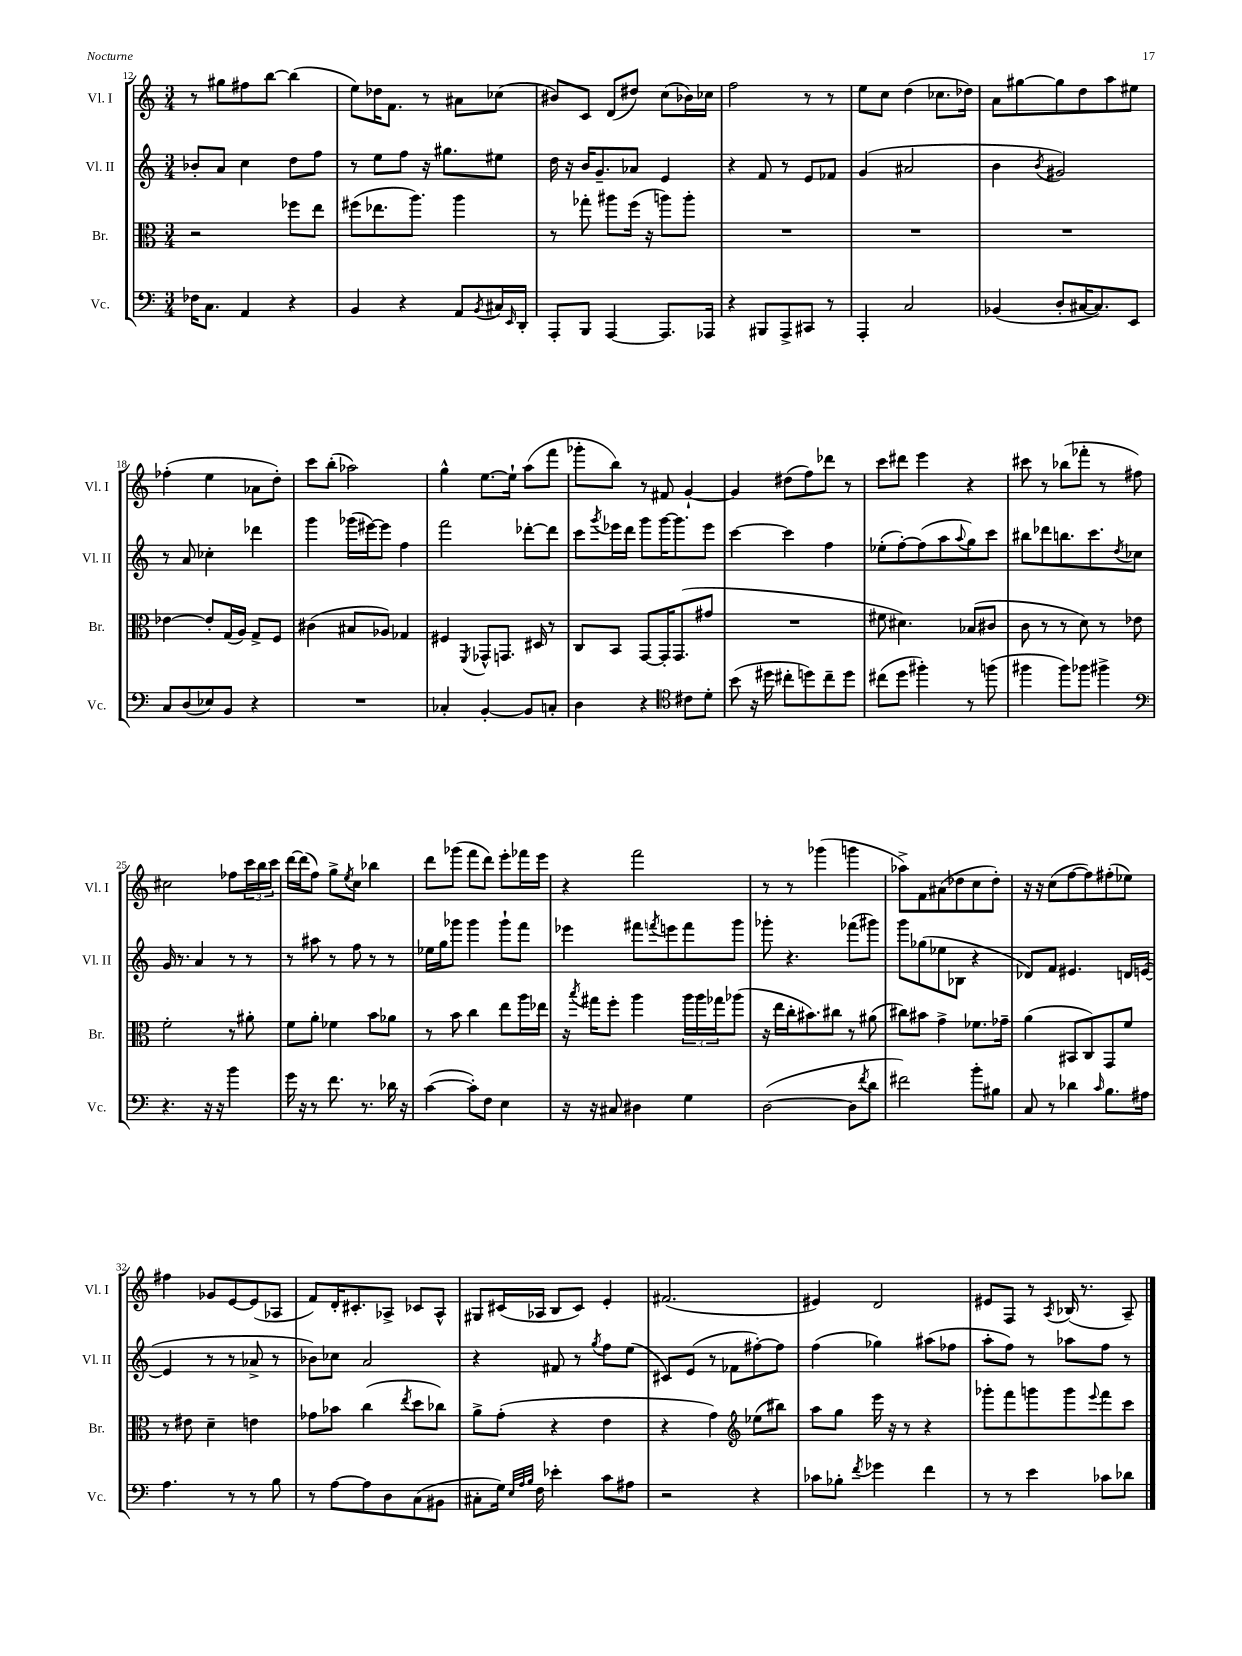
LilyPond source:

<<
\new StaffGroup <<
\new Staff = "s0" \with { instrumentName = "Vl. I" shortInstrumentName = "Vl. I" } {
    \clef treble \key c \major \numericTimeSignature \time 3/4
    r8 gis''8 fis''8 b''8~ b''4( |
    e''8) des''16 f'8. r8 ais'8 ces''8( |
    bis'8) c'8 d'8( dis''8) c''8( bes'16) ces''16 |
    f''2 r8 r8 |
    e''8 c''8 d''4( ces''8. des''16) |
    a'8 gis''8~ gis''8 d''8 a''8 eis''8 |
    fes''4-.( e''4 aes'8 d''8-.) |
    c'''8 b''8-.( aes''2) |
    g''4-^ e''8.~ e''16-! a''8( f'''8 |
    ges'''8-. b''8) r8 fis'8 g'4~-! |
    g'4 dis''8( f''8) des'''8 r8 |
    c'''8 dis'''8 e'''4 r4 |
    cis'''8 r8 bes''8( fes'''8-. r8 fis''8) |
    cis''2 fes''8 \tuplet 3/2 { c'''16 b''16 c'''16 } |
    d'''16~ d'''16( f''8) g''8-> \acciaccatura { e''8 } c''8 bes''4 |
    d'''8 ges'''8( f'''8 d'''8) e'''8-. fes'''16 e'''16 |
    r4 f'''2 |
    r8 r8 ges'''4( g'''4 |
    aes''8->) f'8 ais'8( des''8 c''8 des''8-.) |
    r16 r16 c''8( f''8~ f''8) fis''8-.( ees''8) |
    fis''4 ges'8 e'8~ e'8( aes8 |
    f'8) d'16-. cis'8.-. aes8-> ces'8 aes8-^ |
    gis8 cis'16( aes16 b8 cis'8) e'4-. |
    fis'2.( |
    eis'4) d'2 |
    eis'8 f8 r8 \acciaccatura { a8 } bes16( r8. a8--) \bar "|." |
}
\new Staff = "s1" \with { instrumentName = "Vl. II" shortInstrumentName = "Vl. II" } {
    \clef treble \key c \major \numericTimeSignature \time 3/4
    bes'8-. a'8 c''4 d''8 f''8 |
    r8 e''8 f''8 r16 gis''8. eis''8 |
    d''16 r16 b'16 g'8.-- aes'8 e'4 |
    r4 f'8 r8 e'8 fes'8 |
    g'4( ais'2 |
    b'4 \acciaccatura { b'8 } gis'2) |
    r8 a'8 ces''4-. des'''4 |
    g'''4 ges'''16( eis'''16~) eis'''8 f''4 |
    f'''2 des'''8~-. des'''8 |
    c'''8 \acciaccatura { g'''8 } ees'''16 d'''16 g'''8 g'''16~ g'''8. ees'''8 |
    c'''4~ c'''4 f''4 |
    ees''8-.( f''8~-.) f''8( a''8 \appoggiatura { a''8 } g''8) c'''8 |
    bis''8 des'''8 b''8. c'''8. \acciaccatura { d''8 } ces''8 |
    g'16 r8. a'4 r8 r8 |
    r8 ais''8 r8 f''8 r8 r8 |
    ees''16 g''16 ges'''8 ges'''4 ges'''8-! f'''8 |
    ees'''4 fis'''8 \acciaccatura { f'''8 } e'''8 f'''8 g'''8 |
    ges'''8-. r4. fes'''8( gis'''8) |
    g'''8 ges''8( ees''8 bes8 r4 |
    des'8) f'8 eis'4. d'16 e'16~( |
    e'4 r8 r8 aes'8-> r8 |
    bes'8) ces''8 a'2 |
    r4 fis'8 r8 \acciaccatura { g''8 } f''8 e''8( |
    cis'8) e'8( r8 fes'8 fis''8~-.) fis''8 |
    f''4( ges''4) ais''8( fes''8 |
    a''8-. f''8) r8 aes''8 f''8 r8 \bar "|." |
}
\new Staff = "s2" \with { instrumentName = "Br." shortInstrumentName = "Br." } {
    \clef alto \key c \major \numericTimeSignature \time 3/4
    r2 fes''8 e''8 |
    fis''8( ees''8. a''8.) a''4 |
    r8 ges''8-. ais''8 f''16( r16 a''8) a''8-. |
    R2. |
    R2. |
    R2. |
    ees'4~ ees'8-. g16( a16) g8-> f8 |
    cis'4( bis8 aes8) ges4 |
    fis4 \acciaccatura { f,8 } ges,8-^ g,8. dis16 r8 |
    c8 b,8 g,8~ g,16-. g,8.( gis'8 |
    R2. |
    fis'8 dis'4.) bes8( cis'8 |
    c'8 r8 r8 d'8) r8 ees'8 |
    f'2-. r8 ais'8-. |
    f'8 a'8-. fes'4 b'8 aes'8 |
    r8 b'8 c''4 e''8 a''16 ees''16 |
    r16 \acciaccatura { b''8 } gis''16 f''8-. a''4 \tuplet 3/2 { a''16 a''16 ges''16 } aes''8( |
    r16 e''16 c''16-. bis'8.) cis''8 r8 ais'8( |
    cis''8) bis'8 g'4-> fes'8. ges'16-- |
    a'4( bis,8 c8) g,8 f'8 |
    r8 eis'8 d'4-- e'4 |
    ges'8 bes'8 c''4( \acciaccatura { e''8 } d''8 ces''8) |
    a'8-> g'8-.( r4 e'4 |
    r4 g'4) \clef treble ees''8( bis''8) |
    a''8 g''8 e'''16 r16 r8 r4 |
    ges'''8-. f'''8 g'''8 g'''8 \appoggiatura { e'''8 } f'''8 c'''8 \bar "|." |
}
\new Staff = "s3" \with { instrumentName = "Vc." shortInstrumentName = "Vc." } {
    \clef bass \key c \major \numericTimeSignature \time 3/4
    fes16 c8. a,4 r4 |
    b,4 r4 a,8 \acciaccatura { b,8 } cis16 \grace { e,16 } d,16-. |
    a,,8-. b,,8 a,,4~ a,,8. aes,,16 |
    r4 bis,,8 a,,8-> cis,8 r8 |
    a,,4-. c2 |
    bes,4( d8-. cis16~ cis8.) e,8 |
    c8 d8( ees8) b,8 r4 |
    R2. |
    ces4-. b,4~-. b,8 c8-. |
    d4 r4 \clef tenor cis'8 d'8-. |
    b'8( r16 dis''16 cis''8-. d''8) cis''8-- d''8 |
    cis''8( d''8 fis''4-.) r8 f''8( |
    fis''4 fis''8) fes''8 fis''4-> |
    \clef bass r4. r16 r16 b'4 |
    g'16 r16 r8 f'8. r8. des'16 r16 |
    c'4~( c'8-.) f8 e4 |
    r16 r16 cis8 dis4 g4 |
    d2~( d8 \acciaccatura { f'8 } d'8 |
    fis'2) b'8-. bis8 |
    c8 r8 des'4 \grace { c'16 } b8. ais16 |
    a4. r8 r8 b8 |
    r8 a8~ a8 d8 c8( bis,8 |
    cis8-. g16) \grace { e32 a32 b32 } f16 ees'4-. c'8 ais8 |
    r2 r4 |
    ces'8 bes8-. \acciaccatura { f'8 } ges'4 f'4 |
    r8 r8 e'4 ces'8 des'8 \bar "|." |
}
>>
>>
\layout { \context { \Score currentBarNumber = #12 } }
